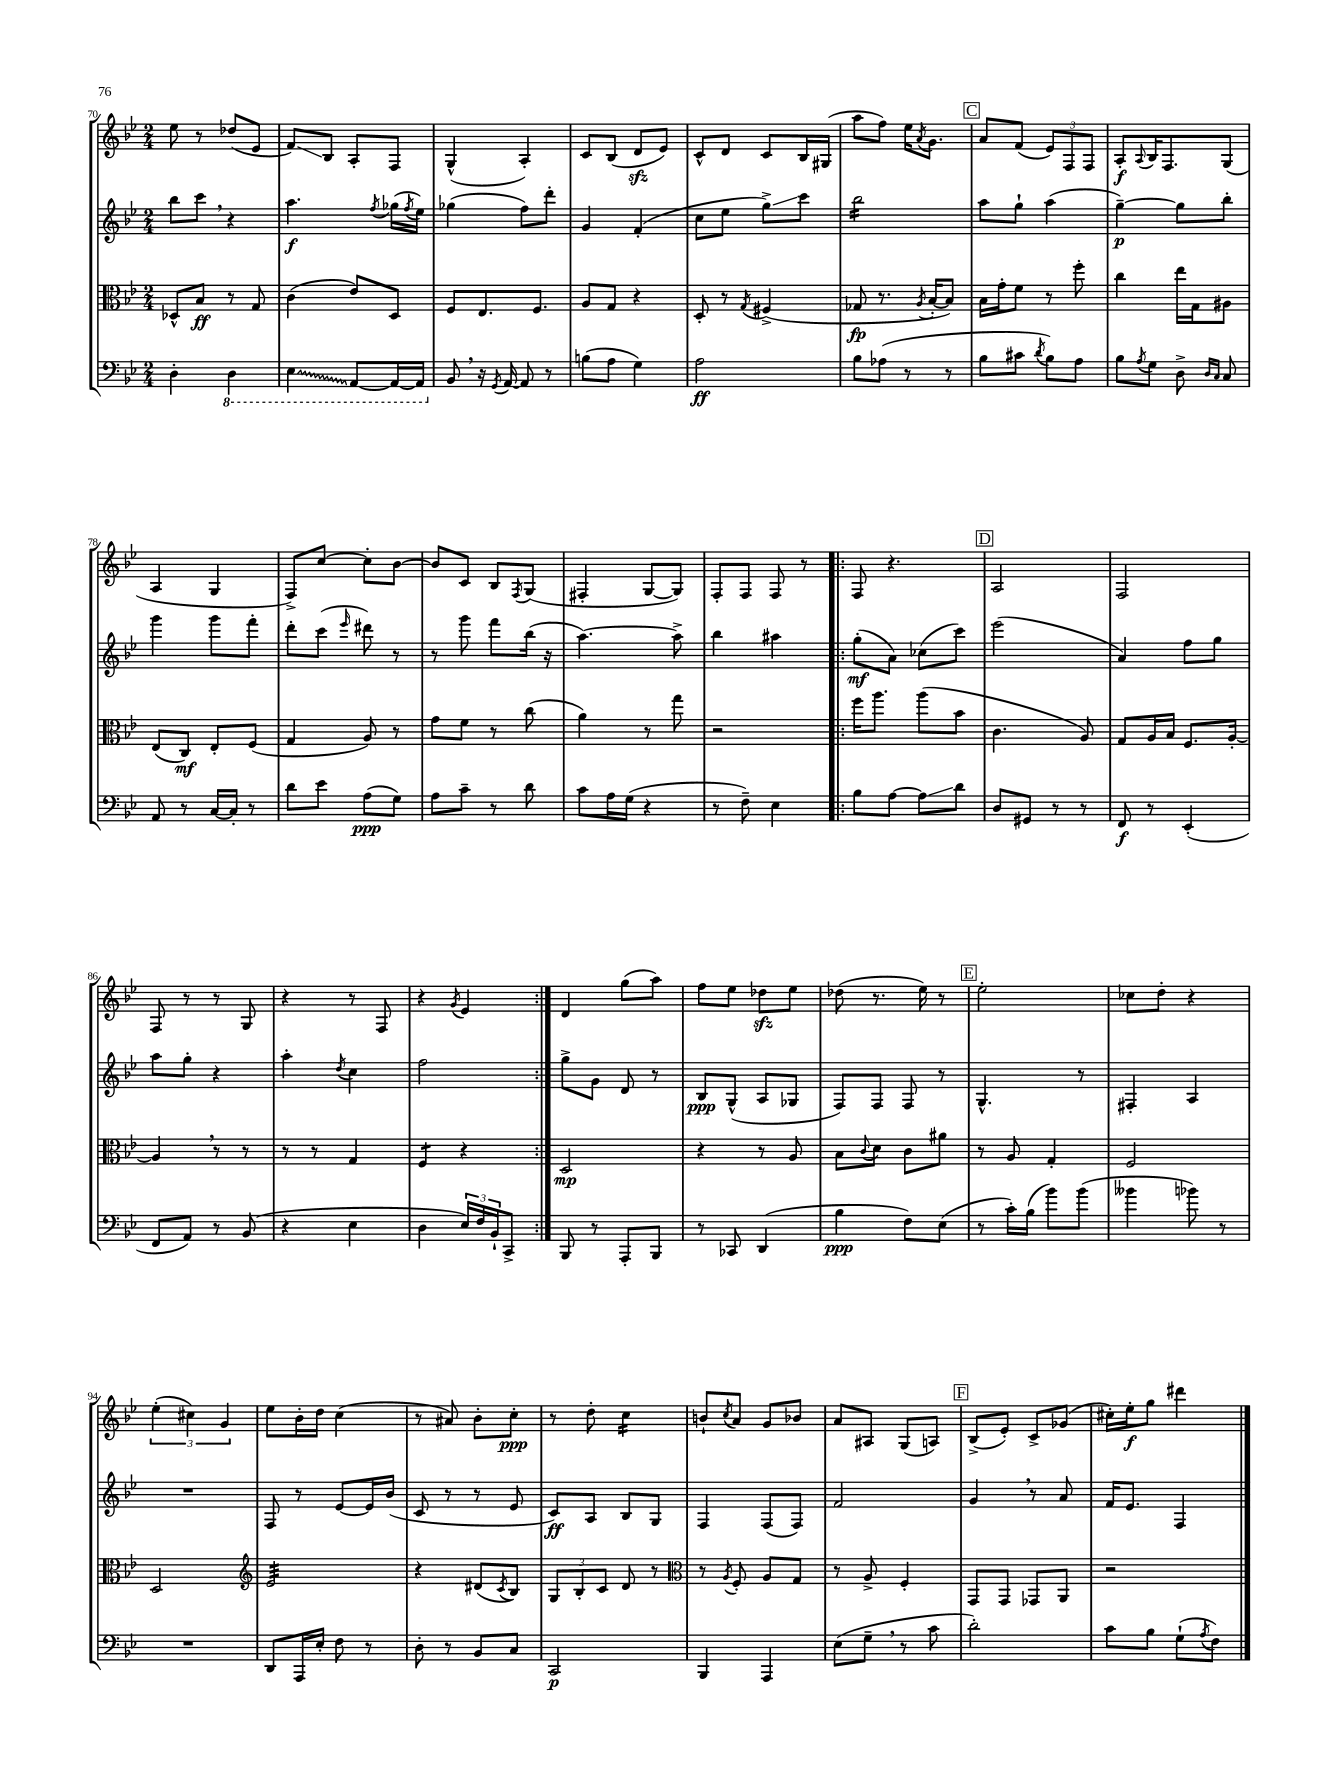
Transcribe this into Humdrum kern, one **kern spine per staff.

**kern	**kern	**kern	**kern
*staff4	*staff3	*staff2	*staff1
*clefF4	*clefC3	*clefG2	*clefG2
*k[b-e-]	*k[b-e-]	*k[b-e-]	*k[b-e-]
*M2/4	*M2/4	*M2/4	*M2/4
4D'	8D-^^	8bb-	8ee-
.	8B-	8ccc	8r
4DD	8r	4r	(8dd-
.	8G	.	8e-
=	=	=	=
4EE-	(4c	4.aa	8f)
.	.	.	8B-
[8AAA	8e-)	.	8A'
.	.	8qff	.
16AAA_	8D	(16gg-	8F
.	.	8qff	.
16AAA]	.	16ee-)	.
=	=	=	=
8BB-	8F	(4gg-	(4G^^
16r	8.E-	.	.
8qGG	.	.	.
[16AA	.	.	.
8AA]	.	8ff)	4A')
.	8.F	.	.
8r	.	8ddd'	.
=	=	=	=
(8B	8A	4g	8c
8A	8G	.	(8B-
4G)	4r	(4f'	8d
.	.	.	8e-)
=	=	=	=
2A	8D'	8cc	8c^^
.	8r	8ee-	8d
.	8qG	.	.
.	(4F#^	8gg^)	8c
.	.	8ccc	16B-
.	.	.	(16G#
=	=	=	=
8B-	8G-	2bb-	8aa
(8A-	8.r	.	8ff)
8r	.	.	16ee-
.	8qA	.	8qa
.	[16B-'	.	8.g
8r	8B-])	.	.
=	=	=	=
8B-	16B-	8aa	8a
.	16g'	.	.
8c#	8f	8gg`	(8f
8qd	.	.	.
8B-)	8r	(4aa	12e-)
.	.	.	12F
8A	8ff'	.	.
.	.	.	12F
=	=	=	=
8B-	4cc	[4gg~)	8A'
8qA	.	.	8qqA
8G	.	.	16B-
.	.	.	8.F
8D^	16ee-	8gg]	.
.	16G	.	.
16qqD	.	.	.
16qqC	.	.	.
8C	8A#	8bb-'	(8G
=	=	=	=
8AA	(8E-	4ggg	4A
8r	8C)	.	.
[16C	8E-'	8ggg	4G
16C']	.	.	.
8r	(8F	8fff'	.
=	=	=	=
8d	4G	8ddd'	8F^)
8e-	.	(8ccc	[8cc
.	.	16qqeee-	.
(8A	8A)	8ddd#)	8cc']
8G)	8r	8r	[8b-
=	=	=	=
8A	8g	8r	8b-]
8c~	8f	8ggg	8c
8r	8r	8fff	8B-
.	.	.	8qF
8d	(8cc	(16bb-	(8G
.	.	16r	.
=	=	=	=
8c	4a)	[4.aa)	4F#'
16A	.	.	.
(16G	.	.	.
4r	8r	.	[8G
.	8gg	8aa^]	8G])
=	=	=	=
8r	2r	4bb-	8F'
8F~)	.	.	8F
4E-	.	4aa#	8F
.	.	.	8r
=!|:	=!|:	=!|:	=!|:
8B-	16ff	(8gg'	8F
.	8.aa	.	.
[8A	.	8a)	4.r
8A]	(8aa	(8cc-	.
8d	8b-	8ccc)	.
=	=	=	=
8D	4.c	(2eee-	2A
8GG#	.	.	.
8r	.	.	.
8r	8A)	.	.
=	=	=	=
8FF	8G	4a)	2F
8r	16A	.	.
.	16B-	.	.
(4EE-'	8.F	8ff	.
.	.	8gg	.
.	[16A'	.	.
=	=	=	=
8FF	4A]	8aa	8F
8AA)	.	8gg'	8r
8r	8r	4r	8r
(8BB-	8r	.	8G
=	=	=	=
4r	8r	4aa'	4r
.	8r	.	.
.	.	8qdd	.
4E-	4G	4cc	8r
.	.	.	8F
=	=	=	=
4D	4F	2ff	4r
.	.	.	8qg
24E-)	4r	.	4e-
24F	.	.	.
24BB-`	.	.	.
8CC^	.	.	.
=:|!	=:|!	=:|!	=:|!
8BBB-	2D	8gg^	4d
8r	.	8g	.
8AAA'	.	8d	(8gg
8BBB-	.	8r	8aa)
=	=	=	=
8r	4r	8B-	8ff
8CC-	.	(8G^^	8ee-
(4DD	8r	8A	8dd-
.	8A	8G-	8ee-
=	=	=	=
4B-	8B-	8F)	(8dd-
.	8qqc	.	.
.	8d	8F	8.r
8F)	8c	8F	.
.	.	.	16ee-)
(8E-	8a#	8r	8r
=	=	=	=
8r	8r	4.G^^	2ee-'
16c')	8A	.	.
(16B-	.	.	.
8b-)	4G'	.	.
(8b-	.	8r	.
=	=	=	=
4b--	2F	4F#'	8cc-
.	.	.	8dd'
8b-)	.	4A	4r
8r	.	.	.
=	=	=	=
2r	2D	2r	(6ee-'
.	.	.	6cc#)
.	.	.	6g
=	=	=	=
*	*clefG2	*	*
8DD	2e-	8F	8ee-
16AAA	.	8r	16b-'
16E-'	.	.	16dd
8F	.	[8e-	(4cc
8r	.	16e-]	.
.	.	(16b-	.
=	=	=	=
8D'	4r	8c	8r
8r	.	8r	8a#)
8BB-	(8d#	8r	8b-'
.	8qc	.	.
8C	8B-)	8e-	8cc'
=	=	=	=
2CC	12G	8c)	8r
.	12B-'	.	.
.	.	8A	8dd'
.	12c	.	.
.	8d	8B-	4cc
.	8r	8G	.
=	=	=	=
*	*clefC3	*	*
4BBB-	8r	4F	8b`
.	8qA	.	8qcc
.	8F'	.	8a
4AAA	8A	(8F	8g
.	8G	8F)	8b-
=	=	=	=
(8E-	8r	2f	8a
8G~	8A^	.	8A#
8r	4F'	.	(8G
8c	.	.	8A)
=	=	=	=
2d')	8GG	4g	(8B-^
.	8GG	.	8e-')
.	8GG-	8r	8c^
.	8AA	8a	(8g-
=	=	=	=
8c	2r	16f	16cc#')
.	.	8.e-	16ee-'
8B-	.	.	8gg
(8G`	.	4F	4ddd#
8qA	.	.	.
8F)	.	.	.
==	==	==	==
*-	*-	*-	*-
